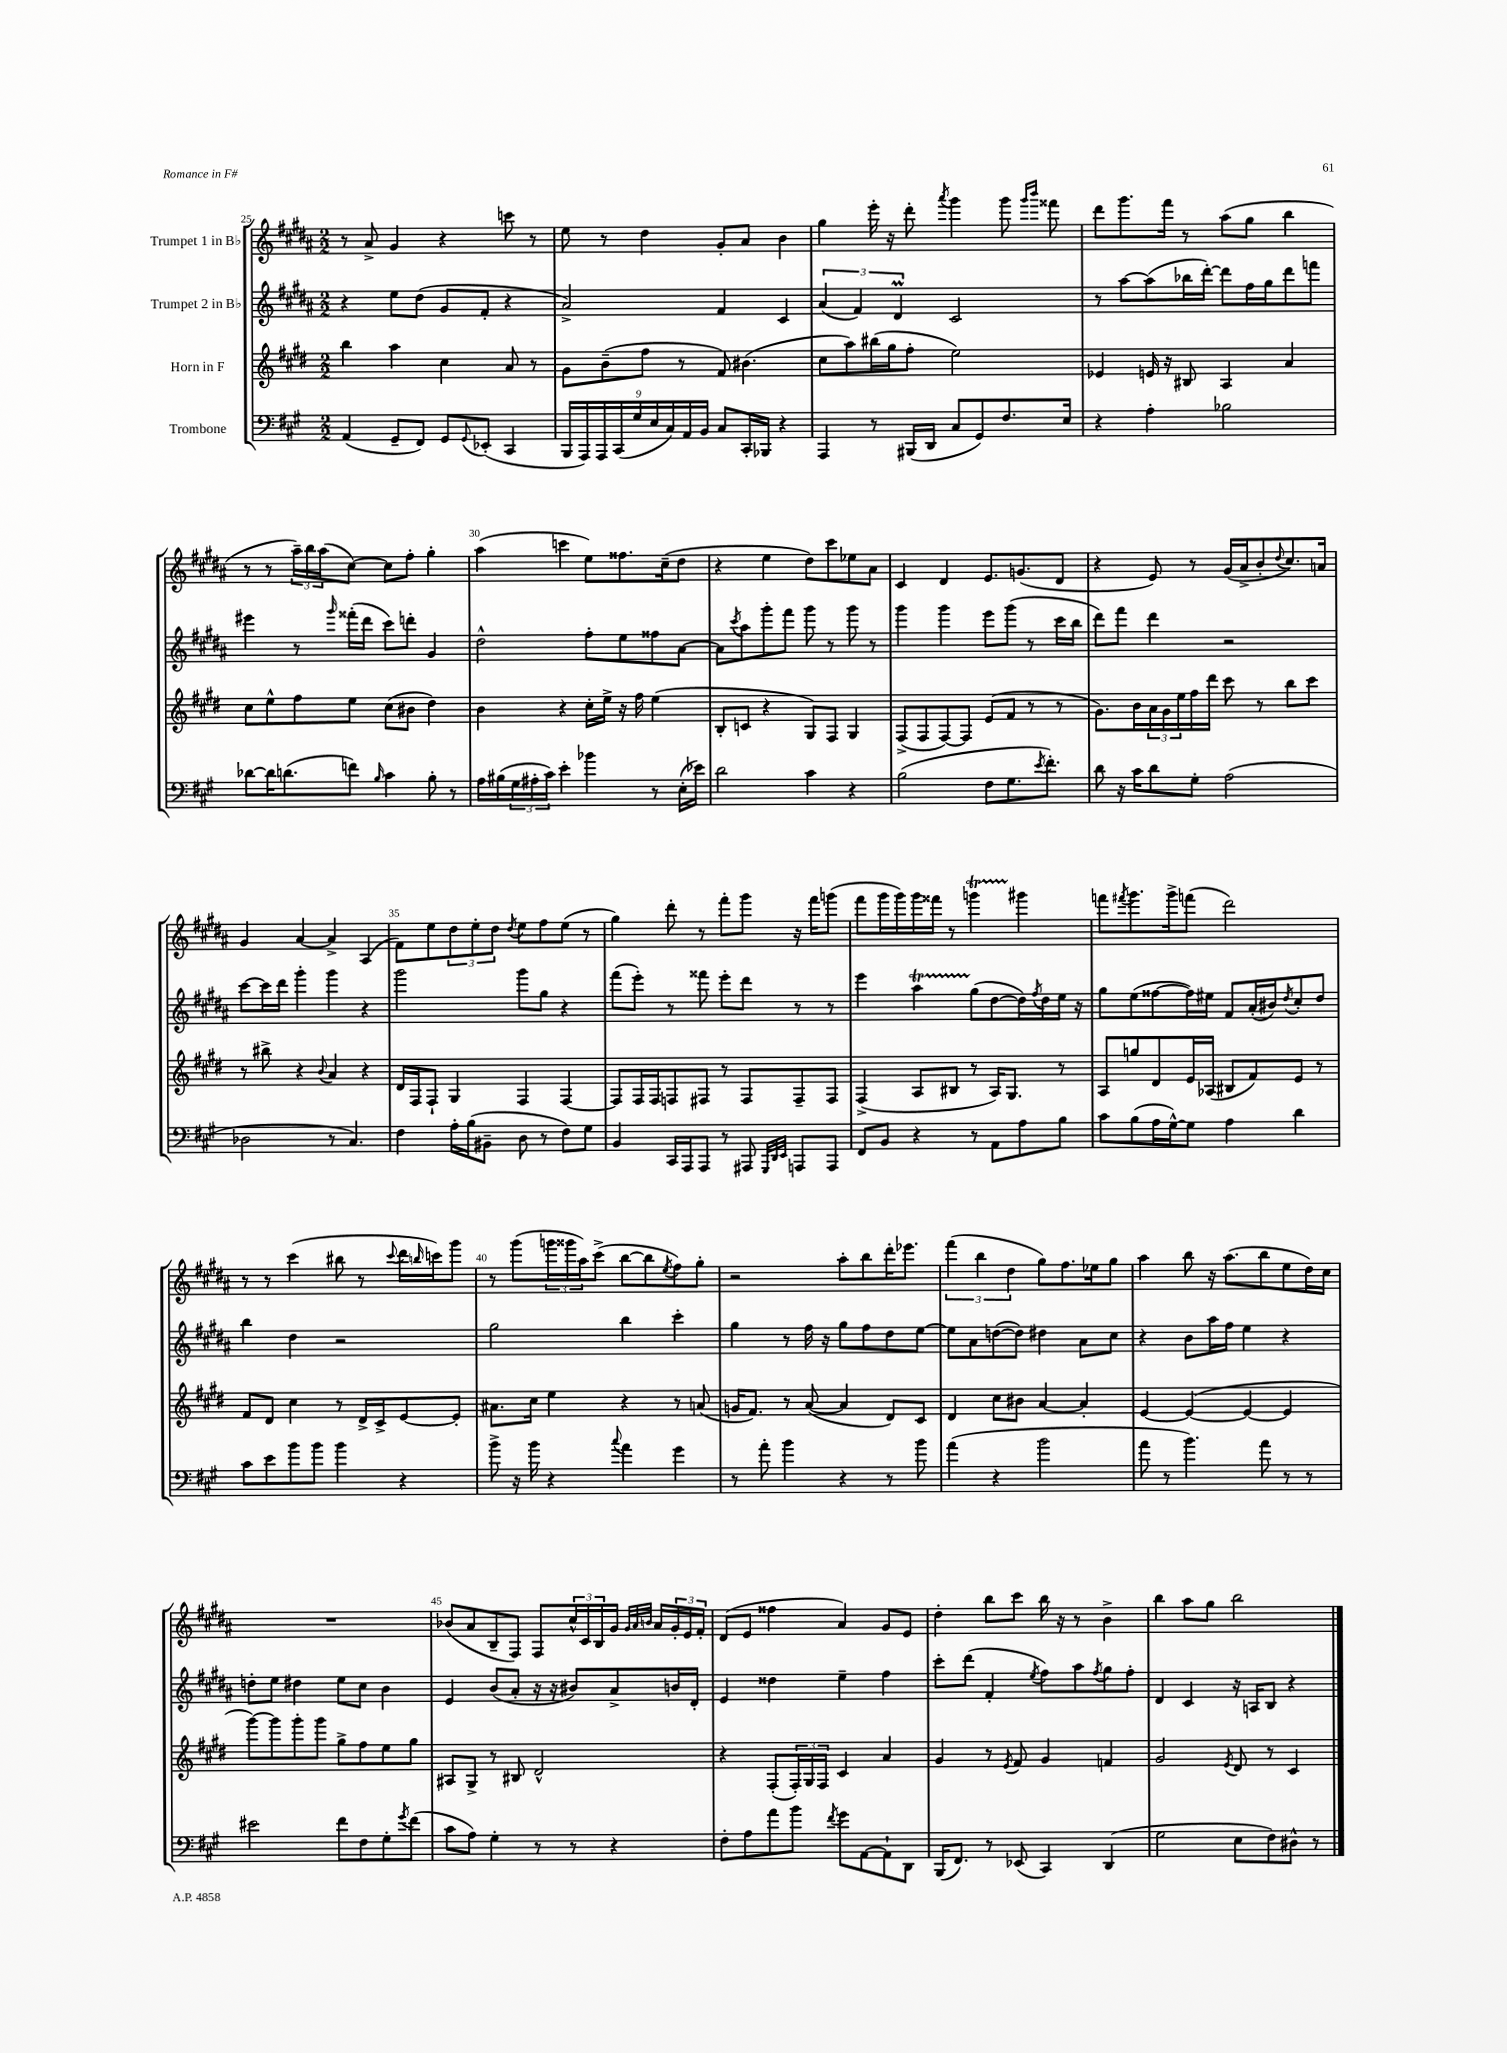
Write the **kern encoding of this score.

**kern	**kern	**kern	**kern
*part4	*part3	*part2	*part1
*staff4	*staff3	*staff2	*staff1
*I"Trombone	*I"Horn in F	*I"Trumpet 2 in B♭	*I"Trumpet 1 in B♭
*clefF4	*clefG2	*clefG2	*clefG2
*k[f#c#g#]	*k[f#c#g#d#]	*k[f#c#g#d#a#]	*k[f#c#g#d#a#]
*M2/2	*M2/2	*M2/2	*M2/2
=25	=25	=25	=25
(4AA/	4bb\	4r	8r
.	.	.	8a#^/
8GG#~/L	4aa\	8ee\L	4g#/
8FF#/J)	.	(8dd#\J	.
8GG#/L	4cc#\	8g#/L	4r
8qqGG#/	.	.	.
(8EE-X'/J	.	8f#'/J	.
4CC#/	8a/	4r	8cccn\
.	8r	.	8r
=26	=26	=26	=26
18BBB/LL	8g#\L	2a#^/)	8ee\
18AAA/)	.	.	.
18AAA/	.	.	.
.	(8b~\	.	8r
(18CC#/	.	.	.
18G#/	.	.	.
.	8ff#\J	.	4dd#\
18E/	.	.	.
18C#/)	.	.	.
.	8r	.	.
18AA/	.	.	.
18BB/JJ	.	.	.
8C#/L	8f#/)	4f#/	8g#'/L
16CC#'/L	(4.b#X\	.	8a#/J
16BBB-X/JJ	.	.	.
4r	.	4c#/	4b\
=27	=27	=27	=27
4AAA/	8cc#\L	(6a#/	4gg#\
.	8aa\)	.	.
.	.	6f#/)	.
8r	(16bb#X\L	.	16eee'\
.	16gg#\J	.	16r
.	.	6d#m/	.
(16BBB#X/LL	8ff#'\J	.	8ddd#'\
16DD/JJ	.	.	.
.	.	.	8qaaa#/
8C#/L	2ee\)	2c#/	4ggg#\
8GG#/)	.	.	.
8.F#/	.	.	8ggg#\
.	.	.	16qqggg#/LL
.	.	.	16qqbbb/JJ
.	.	.	8fff##X\
16E/Jk	.	.	.
=28	=28	=28	=28
4r	4e-X/	8r	8ddd#\L
.	.	[8aa#\L	8.ggg#\
4A'\	16en/	(8aa#\]	.
.	16r	.	16fff#\Jk
.	8B#X/	16bb-X\L	8r
.	.	[16ddd#'\JJ)	.
2B-X\	4A/	8ddd#\L]	(8aa#\L
.	.	16ff#\L	8gg#\J
.	.	16gg#\J	.
.	4a/	8ddd#\	4bb\
.	.	8fffn\J	.
!!LO:LB:g=z
=29	=29	=29	=29
[8d-X\L	8cc#\L	4eee#X\	8r
16d-\K]	8ee^^\	.	8r
(8.dn\	.	.	.
.	8ff#\	8r	24aa#~\LL)
.	.	.	24bb\
.	.	.	(24aa#\J
.	.	16qqggg#/	.
8fn\J)	8ee\J	(16fff##X'\LL	[8cc#\J)
.	.	16ddd#\JJ	.
16qqB/	.	.	.
4c#\	(8cc#\L	8ccc#\L)	8cc#\L]
.	8b#X\J	8dddn'\J	8ff#'\J
8B'\	4dd#\)	4g#/	4gg#'\
8r	.	.	.
=30	=30	=30	=30
16A\LL	4b\	2dd#^^\	(4aa#\
(16B#X\	.	.	.
24G#\	.	.	.
24A#X'\	.	.	.
24c#\JJ)	.	.	.
4e'\	4r	.	4cccn\
4b-X\	16cc#'\LL	8ff#'\L	8ee\L)
.	16ee^\JJ	.	.
.	16r	8ee\	8.ff##X\
.	16ff#\	.	.
8r	(4ee\	8ff##X\	.
.	.	.	(16cc#~\k
(16E'\LL	.	[8a#\J	8dd#\J
16e-X\JJ)	.	.	.
=31	=31	=31	=31
2d\	8B'/L	8a#\L]	4r
.	.	8qccc#/	.
.	8cn/J	8aa#\	.
.	4r	8ggg#'\	4ee\
.	.	8fff#\J	.
4c#\	8G#/L)	8ggg#\	8dd#\L)
.	8F#/J	8r	8ccc#\
4r	4G#/	8ggg#\	8ee-X\
.	.	8r	8a#\J
=32	=32	=32	=32
(2B\	(8F#^/L	4ggg#\	4c#/
.	8F#/	.	.
.	[8F#/)	4ggg#\	4d#/
.	8F#/J]	.	.
8F#\L	(8e/L	8eee\L	8.e/L
8.G#\	8f#/J	(8ggg#\J	.
.	.	.	(8.gn/
.	8r	8r	.
8qe/	.	.	.
8.f#'\J)	.	.	.
.	8r	16ccc#\LL	8d#/J
.	.	16bb\JJ	.
=33	=33	=33	=33
8d\	8.g#\L)	8ddd#\L)	4r
16r	.	8fff#\J	.
16c#\KL	16b\L	.	.
8d\	24a\	4ddd#\	8e/)
.	24g#\	.	.
.	24ee\	.	.
8G#'\J	16ff#\	.	8r
.	16ddd#\JJ	.	.
(2A\	8ccc#\	2r	(16g#/LL
.	.	.	16a#^/J
.	8r	.	8b'/
.	.	.	8qqdd#/
.	8bb\L	.	8.cc#/)
.	8ccc#\J	.	.
.	.	.	16an/Jk
!!LO:LB:g=z
=34	=34	=34	=34
2D-X\	8r	[8ccc#\L	4g#/
.	8bb#X^\	16ccc#\L]	.
.	.	16ddd#\JJ	.
.	4r	4ggg#'\	[4a#/
.	8qqb/	.	.
8r	4a/	4ggg#\	4a#^/]
4.C#/)	.	.	.
.	4r	4r	(4A#/
=35	=35	=35	=35
4F#\	16d#/LL	2ggg#\	8f#\L)
.	16F#/J	.	.
.	8F#`/J	.	8ee\
16A'\LL	4G#/	.	12dd#\
(16B\J	.	.	.
.	.	.	12ee'\
8BB#X~\J	.	.	.
.	.	.	12dd#\J
.	.	.	8qdd#/
8D\	4F#/	8ggg#\L	8ee\L
8r	.	8gg#\J	8ff#\
8F#\L)	[4F#/	4r	(8ee\J
8G#\J	.	.	8r
=36	=36	=36	=36
4BB/	8F#/L]	(8fff#\L	4gg#\)
.	16F#/L	8eee'\J)	.
.	16F#/J	.	.
16CC#/LL	8Fn/	8r	8ddd#'\
16AAA/J	.	.	.
8AAA/J	8F#X/J	8fff##X\	8r
8r	8r	8eee'\L	8fff#'\L
8AAA#X/	8F#/L	8ddd#\J	8ggg#\J
32qqGGG#/LLL	.	.	.
32qqDD/	.	.	.
32qqEE/JJJ	.	.	.
8AAAn/L	8F#~/	8r	16r
.	.	.	16fff#\KL
8AAA/J	8F#/J	8r	(8gggn\J
=37	=37	=37	=37
8FF#/L	(4F#^/	4eee\	8fff#\L
8BB/J	.	.	16ggg#\L
.	.	.	16ggg#\)
4r	8A/L	4aa#t\	16ggg#\
.	.	.	16fff##X\JJ
.	8B#X/J	.	8r
8r	8r	(8gg#\L	4gggnT\
8AA\L	16A/KL)	[8dd#\	.
.	8.G#/J	.	.
8A\	.	16dd#\L])	4ggg#X\
.	.	8qff#/	.
.	.	16dd#\	.
8B\J	8r	16ee\JJ	.
.	.	16r	.
=38	=38	=38	=38
8c#\L	8A/L	8gg#\L	8fffn\L
.	.	.	8qfff#X/
(8B\	8ggn/	(8ee\	8.ggg#\
16A\L	8d#/	[8ff##X\	.
[16G#^^\J)	.	.	16ggg#^\k
8G#\J]	16e/L	16ff##\L])	(8fffn\J
.	(16A-X/JJ	16ee#X\JJ	.
4A\	8B#X/L	8f#/L	2ddd#\)
.	8f#/)	(16a#'/L	.
.	.	16b#X/J)	.
.	.	8qdd#/	.
4d\	8e/J	8cc#'/	.
.	8r	8dd#/J	.
!!LO:LB:g=z
=39	=39	=39	=39
8c#\L	8f#/L	4bb\	8r
8e\	8d#/J	.	8r
8b\	4cc#\	4dd#\	(4ccc#\
8b\J	.	.	.
4b\	8r	2r	8bb#X\
.	16d#^/LL	.	8r
.	16c#^/J	.	.
.	.	.	8qqccc#/
4r	[8e/	.	16ddd#\LL
.	.	.	16qqbbn/
.	.	.	16cccn\J)
.	8e'/J]	.	8ggg#\J
=40	=40	=40	=40
8b^\	8.a#X\L	2gg#\	8r
16r	.	.	(8ggg#\L
16b\	16cc#\Jk	.	.
4r	4ee\	.	24gggn\L
.	.	.	24ggg##X\
.	.	.	24aa#\J)
.	.	.	(8ccc#^\J
8qqcc#/	.	.	.
4a\	4r	4bb\	[8bb\L
.	.	.	8bb\]
.	.	.	8qee/
4g#\	8r	4ccc#'\	8ff#\)
.	(8an/	.	8gg#'\J
=41	=41	=41	=41
8r	16gn/KL	4gg#\	2r
.	8.f#/J)	.	.
8a'\	.	.	.
4b\	8r	8r	.
.	([8a/	16ff#\	.
.	.	16r	.
4r	4a/]	8gg#\L	8aa#'\L
.	.	8ff#\	8bb\
8r	8d#/L)	8dd#\	16ddd#'\K
.	.	.	8.eee-X\J
8b\	8c#/J	[8ee\J	.
=42	=42	=42	=42
(4a\	4d#/	8ee\L]	(6fff#\
.	.	8a#\	.
.	.	.	6bb\
4r	8cc#\L	([8ddn\	.
.	.	.	6dd#\
.	8b#X\J	8dd\J])	.
2b\	[4a/	4dd#X\	8gg#\L)
.	.	.	8.ff#\
.	4a'/]	8a#\L	.
.	.	.	16ee-X\k
.	.	8cc#\J	8gg#\J
=43	=43	=43	=43
8a\	[4e/	4r	4aa#\
8r	.	.	.
4.b\)	(4e/_	8b\L	8bb\
.	.	16aa#\L	16r
.	.	16ff#\JJ	(8.aa#\L
.	4e/_	4ee\	.
8a\	.	.	8bb\
8r	4e/]	4r	8ee\
8r	.	.	16dd#\L)
.	.	.	16cc#\JJ
!!LO:LB:g=z
=44	=44	=44	=44
2e#X\	[8ggg#\L)	8ddn'\L	1r
.	8ggg#\]	8ee\J	.
.	8ggg#'\	4dd#X\	.
.	8ggg#\J	.	.
8f#\L	8gg#^\L	8ee\L	.
8F#\	8ff#\	8cc#\J	.
8G#'\	8ee\	4b\	.
8qg#/	.	.	.
(8f#\J	8gg#\J	.	.
=45	=45	=45	=45
8c#\L	8A#X/L	4e/	(8b-X/L
8A\J)	8G#^/J	.	8a#/
4G#'\	8r	(8b/L	8B~/
.	8B#X/	8a#'/J	8F#/J)
8r	2d#^^/	16r	8F#/L
.	.	16r	.
8r	.	8b#X/L)	24cc#^^/L
.	.	.	24c#/
.	.	.	24B/
4r	.	8a#^/	16g#/JJ
.	.	.	32qqg#/LLL
.	.	.	32qqa#/
.	.	.	32qqbn/JJJ
.	.	.	16a#/LL
.	.	16bn/L	24g#'/
.	.	.	24e/
.	.	16d#'/JJ	.
.	.	.	24f#'/JJ
=46	=46	=46	=46
8F#'\L	4r	4e/	(8d#/L
8A\	.	.	8e/J
8a\	(8F#'/L	4dd##X\	4ff##X\
8b\J	24F#'/L)	.	.
.	24G#/	.	.
.	24F#/JJ	.	.
8qf#/	.	.	.
8g#\L	4c#/	4ee~\	4a#/)
[8AA\	.	.	.
8AA`\]	4a/	4ff#\	8g#/L
8DD\J	.	.	8e/J
=47	=47	=47	=47
(16BBB/KL	4g#/	8ccc#'\L	4dd#'\
8.FF#/J)	.	.	.
.	.	(8ddd#\J	.
8r	8r	4f#'/	8bb\L
.	8qe/	.	.
(8EE-X/	8f#/	.	8ccc#\J
.	.	8qee/	.
4CC#/)	4g#/	8ff#\L)	16bb\
.	.	.	16r
.	.	8aa#\	8r
.	.	8qff#/	.
(4DD/	4fn/	8gg#\	4b^\
.	.	8ff#'\J	.
=48	=48	=48	=48
2G#\	2g#/	4d#/	4bb\
.	.	4c#/	8aa#\L
.	.	.	8gg#\J
.	8qe/	.	.
8E\L	8d#/	16r	2bb\
.	.	16An/KL	.
8F#\)	8r	8B/J	.
8D#X^^\J	4c#/	4r	.
8r	.	.	.
==	==	==	==
*-	*-	*-	*-
